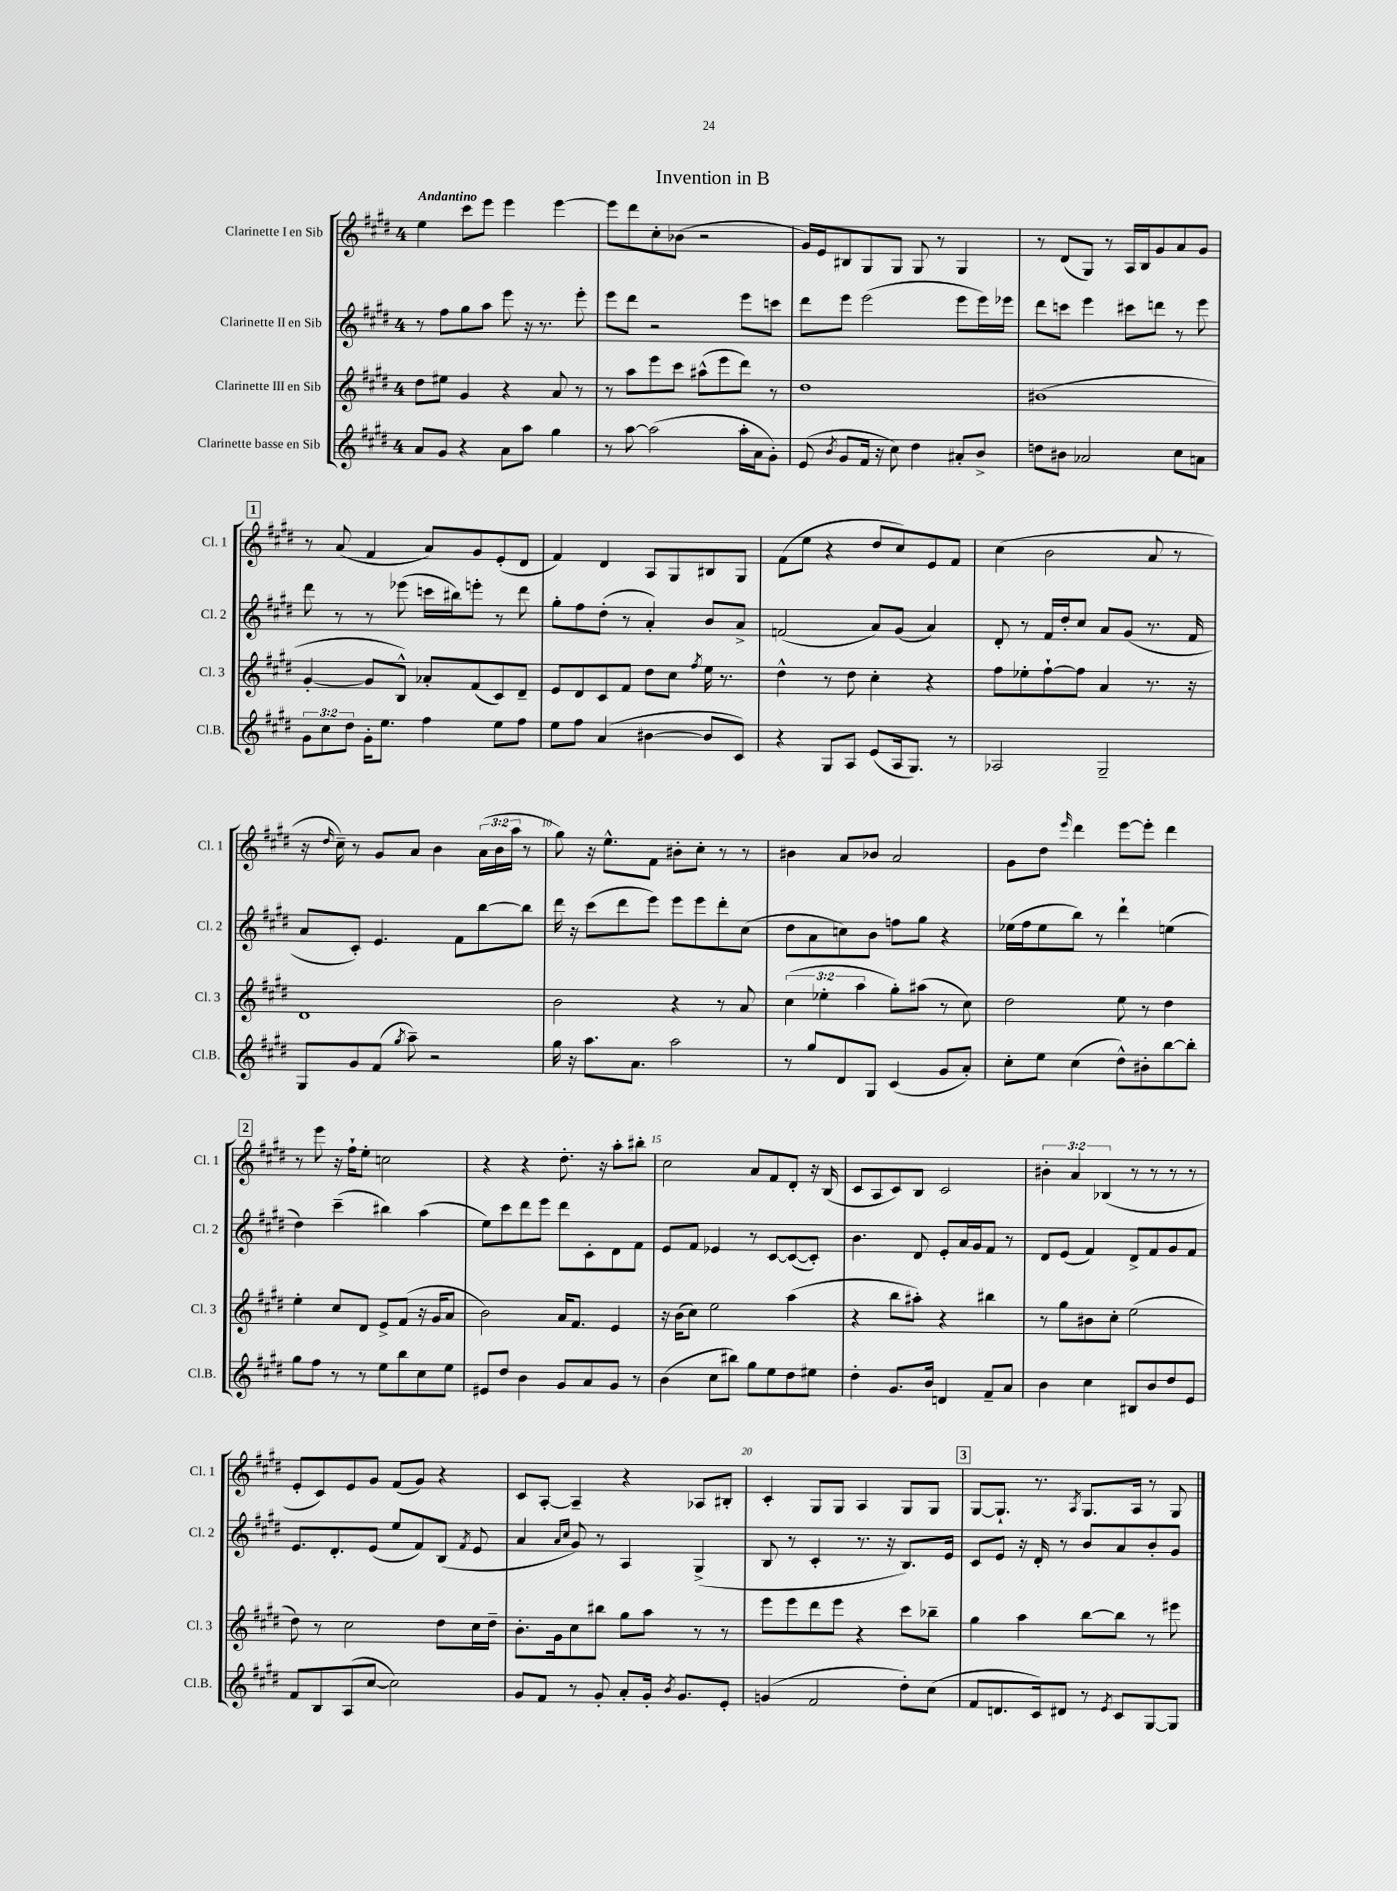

**kern	**kern	**kern	**kern
*part4	*part3	*part2	*part1
*staff4	*staff3	*staff2	*staff1
*I"Clarinette basse en Sib	*I"Clarinette III en Sib	*I"Clarinette II en Sib	*I"Clarinette I en Sib
*I'Cl.B.	*I'Cl. 3	*I'Cl. 2	*I'Cl. 1
*clefG2	*clefG2	*clefG2	*clefG2
*k[f#c#g#d#]	*k[f#c#g#d#]	*k[f#c#g#d#]	*k[f#c#g#d#]
*M4/4	*M4/4	*M4/4	*M4/4
=1	=1	=1	=1
!	!	!	!LO:TX:a:B:t=Andantino
8a/L	8dd#\L	8r	4ee\
8g#/J	8ee#X\J	8ff#\L	.
4r	4g#/	8gg#\	8ccc#\L
.	.	8aa\J	8eee\J
8a\L	4r	8eee\	4eee\
8aa\J	.	16r	.
.	.	8.r	.
4gg#\	8a/	.	[4eee\
.	8r	8eee'\	.
=2	=2	=2	=2
8r	8r	8eee\L	8eee\L]
[8aa\	8aa\L	8ddd#\J	8ddd#\
(2aa\]	8eee\	2r	8cc#'\
.	8ccc#\J	.	(8b-X\J
.	(8aa#X^^\L	.	2r
.	8eee\	.	.
16aa'\LL	8ddd#\J)	8eee\L	.
16a\J	.	.	.
8g#'\J)	8r	8cccn\J	.
=3	=3	=3	=3
(8e/	1dd#	8ddd#\L	16g#/LL)
.	.	.	16e/J
8qb/	.	.	.
8g#/L	.	8eee\J	8B#X/
16f#/Jk	.	(2eee\	8G#/
16r	.	.	.
8cc#\)	.	.	8G#/J
4dd#\	.	.	8G#/
.	.	.	8r
8a#X'/L	.	8eee\L	4G#/
8b^/J	.	16eee\L)	.
.	.	16eee-X\JJ	.
=4	=4	=4	=4
8ddn\L	(1b#X	8ddd#\L	8r
8b#X\J	.	8cccn\J	(8d#/L
2a-X/	.	4eee\	8G#/J)
.	.	.	8r
.	.	8ccc#X\L	16A/LL
.	.	.	16B/J
.	.	8dddn\J	8g#/
8cc#\L	.	8r	8a/
8an\J	.	8eee\	8g#/J
!!LO:LB:g=z
!!LO:REH:place=s1:t=1
=5	=5	=5	=5
12g#\L	[4g#'/	8ddd#\	8r
12cc#\	.	.	.
.	.	8r	(8a/
12dd#\J	.	.	.
16g#'\KL	8g#/L]	8r	4f#/
8.ee\J	.	.	.
.	8B^^/J)	(8eee-X\	.
4ff#\	8a-X'/L	16cccn\LL	8a/L)
.	.	16bb#X\J)	.
.	(8f#/	8eeen'\J	8g#/
8ee\L	8c#/)	8r	(8e'/
8ff#\J	8d#~/J	8ddd#\	8d#/J
=6	=6	=6	=6
8ee\L	8e/L	8gg#'\L	4f#/)
8ff#\J	8d#/	8ff#\	.
(4a/	8c#/	(8dd#'\J	4d#/
.	8f#/J	8r	.
[4b#X\	8dd#\L	4a'/)	8A/L
.	8cc#\J	.	8G#/
.	8qff#/	.	.
8b#/L]	16ee\	8b/L	8B#X/
.	8.r	.	.
8c#/J)	.	8a^/J	8G#/J
=7	=7	=7	=7
4r	4dd#^^\	(2fn/	(8f#\L
.	.	.	8ee\J
8G#/L	8r	.	4r
8A/J	8dd#\	.	.
(8e/L	4cc#'\	8a/L)	8dd#/L
16A/k	.	(8g#/J	8cc#/)
8.G#/J)	.	.	.
.	4r	4a/)	8e/
8r	.	.	8f#/J
=8	=8	=8	=8
2A-X/	8ff#\L	8d#'/	(4cc#\
.	8ee-X'\	8r	.
.	[8ff#`\	16f#/LL	2b\
.	.	16dd#'/J	.
.	8ff#\J]	8cc#/J	.
2G#~/	4a/	8a/L	.
.	.	(8g#/J	.
.	8.r	8.r	8a/
.	.	.	8r
.	16r	16f#/	.
!!LO:LB:g=z
=9	=9	=9	=9
8G#/L	1d#	8a/L	16r
.	.	.	16qqdd#/
.	.	.	16cc#~\)
8g#/	.	8c#'/J)	8r
(8f#/J	.	4.e/	8g#/L
8qgg#/	.	.	.
8aa~\)	.	.	8a/J
2r	.	.	4b\
.	.	8f#\L	.
.	.	[8bb\	(24a\LL
.	.	.	24b\
.	.	.	24aa\JJ
.	.	8bb\J]	8r
=10	=10	=10	=10
16gg#\	2b\	16ddd#\	8gg#\)
16r	.	16r	.
8.aa\L	.	(8ccc#\L	16r
.	.	.	8.ee^^\L
.	.	8ddd#\	.
8.a\J	.	.	.
.	.	8eee\J)	8f#\J
2aa\	4r	8eee\L	8b#X'\L
.	.	8eee\	8cc#'\J
.	8r	8ddd#'\	8r
.	8a/	(8cc#\J	8r
=11	=11	=11	=11
8r	(6cc#\	8dd#\L	4b#X\
8gg#/L	.	8a\	.
.	6ee-X'\	.	.
8d#/	.	8ccn\)	8a/L
.	6aa\	.	.
8G#/J	.	8b\J	8b-X/J
(4c#/	8gg#'\L)	8ffn\L	2a/
.	(8aa#X\J	8gg#\J	.
8g#/L	8r	4r	.
8a'/J)	8cc#\)	.	.
=12	=12	=12	=12
8cc#'\L	2dd#\	(16ee-X\LL	8g#\L
.	.	16ff#\J	.
8ee\J	.	8ee-\	8dd#\J
.	.	.	16qqeee/
(4cc#\	.	8bb\J)	4ddd#\
.	.	8r	.
8dd#^^\L)	8ee\	4ddd#`\	[8eee\L
8b#X'\	8r	.	8eee'\J]
[8bb\	4dd#\	(4een\	4ddd#\
8bb'\J]	.	.	.
!!LO:LB:g=z
!!LO:REH:place=s1:t=2
=13	=13	=13	=13
8gg#\L	4ee'\	4dd#\)	8r
8ff#\J	.	.	8eee\
8r	8cc#/L	(4ccc#~\	16r
.	.	.	16ff#`\KL
8r	8d#/J	.	8ee'\J
8ee\L	8e^/L	4bb#X\)	2ccn\
8bb\	(8f#/J	.	.
8cc#\	16r	(4aa\	.
.	16g#/KL	.	.
8ee\J	8a/J	.	.
=14	=14	=14	=14
8e#X/L	2b\)	8ee\L)	4r
8dd#/J	.	8ccc#\	.
4b\	.	8ddd#\	4r
.	.	8eee\J	.
8g#/L	16a/KL	8ddd#\L	8.dd#'\
.	8.f#/J	.	.
8a/	.	8c#'\	.
.	.	.	16r
8g#/J	4e/	8d#\	8aa'\L
8r	.	8f#\J	8bb#X'\J
=15	=15	=15	=15
(4b\	16r	8e/L	2cc#\
.	(16b\KL	.	.
.	8cc#\J)	8f#/J	.
8cc#\L	2ee\	4e-X/	.
8bb#X\J)	.	.	.
8gg#\L	.	8r	8a/L
8ee\	.	[8c#/L	8f#/
8dd#\	(4aa\	(8c#/_	8d#'/J
8ee#X\J	.	8c#'/J])	16r
.	.	.	(16B/
=16	=16	=16	=16
4dd#'\	4r	4.b\	8c#/L
.	.	.	8A/
8.g#/L	8bb\L	.	8c#/)
.	8aa#X'\J)	8d#/	8B/J
16b/Jk	.	.	.
4dn/	4r	8e'/L	2c#/
.	.	16a/L	.
.	.	16g#/J	.
8f#~/L	4bb#X\	8f#/J	.
8a/J	.	8r	.
=17	=17	=17	=17
4b\	8r	8d#/L	6b#X'\
.	8gg#\L	(8e/J	.
.	.	.	6a/
4cc#\	8b#X\	4f#/)	.
.	.	.	(6B-X/
.	8cc#'\J	.	.
8B#X/L	(2ee\	8d#^/L	8r
8b/	.	8f#/	8r
8dd#/	.	8g#/	8r
8e/J	.	8f#/J	8r
!!LO:LB:g=z
=18	=18	=18	=18
8f#/L	8dd#\)	8.e/L	8e'/L
8B/	8r	.	8c#/)
.	.	8.d#'/	.
(8A/	2cc#\	.	8e/
[8cc#/J	.	(8e/J	8g#/J
2cc#\])	.	8ee/L	(8f#/L
.	.	8f#/)	8g#/J)
.	8dd#\L	(8B/J	4r
.	.	8qf#/	.
.	16cc#\L	8e/	.
.	16dd#~\JJ	.	.
=19	=19	=19	=19
8g#/L	8.b'\L	4a/	8c#/L
8f#/J	.	.	[8A'/J
.	16g#\k	.	.
.	.	16qqa/LL	.
.	.	16qqcc#/JJ	.
8r	8cc#\	8g#/)	4A~/]
8g#'/	8bb#X\J	8r	.
8a'/L	8gg#\L	4A/	4r
16g#'/Jk	8aa\J	.	.
8qb/	.	.	.
8.g#/L	.	.	.
.	8r	(4G#^/	8A-X/L
8e'/J	8r	.	8B#X'/J
=20	=20	=20	=20
(4gn/	8eee\L	8B/	4c#'/
.	8eee\	8r	.
2f#/	8ddd#\	4c#'/	8G#/L
.	8eee\J	.	8G#/J
.	4r	8.r	4A/
.	.	16r	.
8dd#'\L)	8ccc#\L	8.B/L)	8G#/L
(8cc#\J	8bb-X~\J	.	8G#/J
.	.	16e/Jk	.
!!LO:REH:place=s1:t=3
=21	=21	=21	=21
8f#/L	4gg#\	8c#/L	[8G#/L
8.dn/	.	8e/J	8.G#`/J]
.	4aa\	16r	.
16c#/k)	.	16d#'/	8.r
8d#X/J	.	8r	.
.	.	.	8qA/
8r	[8bb\L	8b/L	8.G#/L
8qe/	.	.	.
8c#/L	8bb\J]	8a/	.
.	.	.	16A/Jk
[8G#/	8r	8b'/	8r
8G#/J]	8eee#X\	8g#/J	8G#/
==	==	==	==
*-	*-	*-	*-
